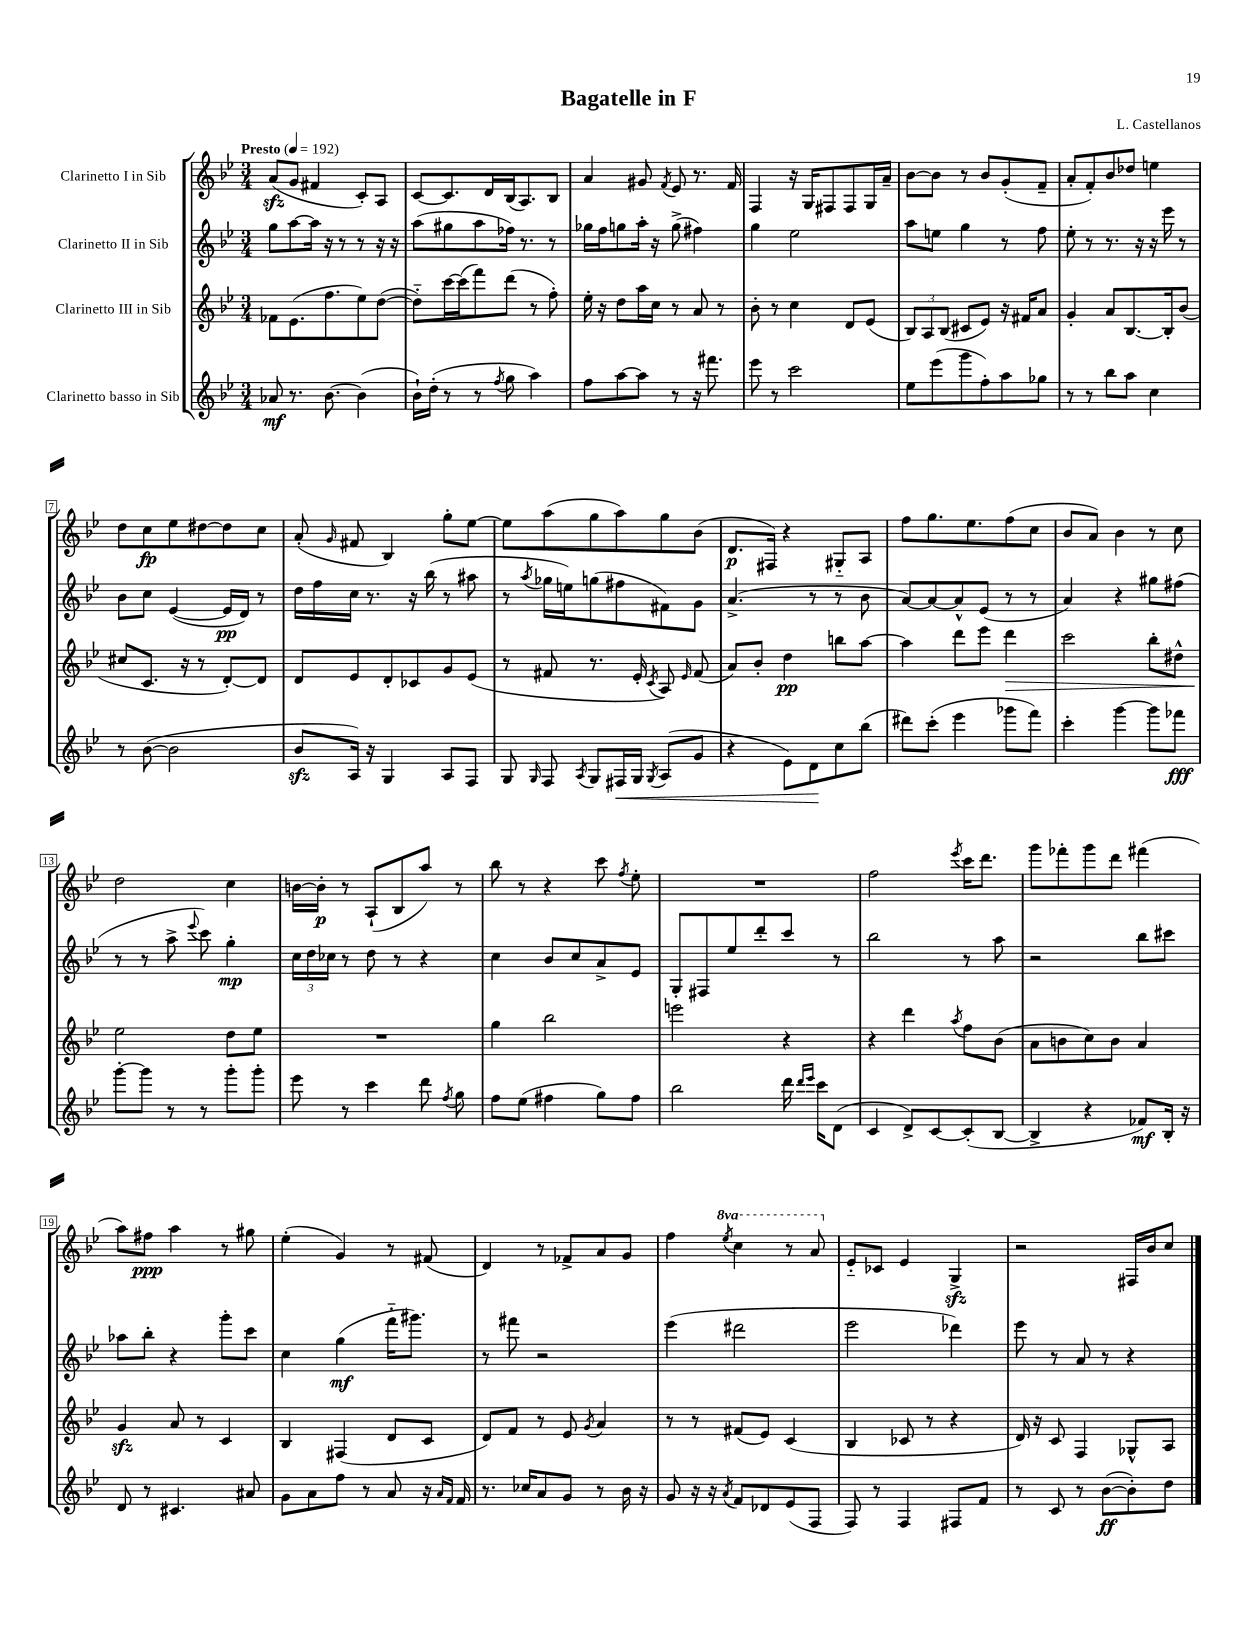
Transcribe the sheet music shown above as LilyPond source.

\header { title = "Bagatelle in F" composer = "L. Castellanos" }
<<
\new StaffGroup <<
\new Staff = "s0" \with { instrumentName = "Clarinetto I in Sib" } {
    \clef treble \key bes \major \numericTimeSignature \time 3/4 \set Staff.ottavationMarkups = #ottavation-simple-ordinals \tempo "Presto" 4 = 192
    \autoBeamOff a'8[\sfz( g'8] fis'4 c'8[-.) a8] |
    c'8[~ c'8. d'16 bes16( a8.) bes8] |
    a'4 gis'8 \acciaccatura { f'8 } ees'8 r8. f'16 |
    f4 r16 g16[ fis8 fis8 g16 a'16]-- |
    bes'8[~ bes'8] r8 bes'8[ g'8-.( f'8]-- |
    a'8[-. f'8-.) bes'8 des''8] e''4 |
    d''8[ c''8\fp ees''8 dis''8~ dis''8 c''8] |
    a'8-.( \grace { g'16 } fis'8 bes4) g''8[-. ees''8]~ |
    ees''8[ a''8( g''8 a''8) g''8 bes'8]( |
    d'8.[\p fis16]) r4 gis8[-_ a8] |
    f''8[ g''8. ees''8. f''8( c''8] |
    bes'8[ a'8]) bes'4 r8 c''8 |
    d''2 c''4 |
    b'16[~ b'16]-.\p r8 a8[-!( bes8 a''8]) r8 |
    bes''8 r8 r4 c'''8 \acciaccatura { f''8 } ees''8-. |
    R2. |
    f''2 \acciaccatura { ees'''8 } c'''16[ d'''8.] |
    g'''8[ fes'''8-. g'''8 d'''8] fis'''4( |
    a''8[) fis''8]\ppp a''4 r8 gis''8 |
    ees''4-.( g'4) r8 fis'8( |
    d'4) r8 fes'8[-> a'8 g'8] |
    f''4 \ottava #1 \acciaccatura { ees'''8 } c'''4 r8 a''8 \ottava #0 |
    ees'8[-_ ces'8] ees'4 g4->\sfz |
    r2 fis16[ bes'16 c''8] \bar "|." |
}
\new Staff = "s1" \with { instrumentName = "Clarinetto II in Sib" } {
    \clef treble \key bes \major \numericTimeSignature \time 3/4
    \autoBeamOff g''8[ a''8~ a''16] r16 r8 r8 r16 r16 |
    a''8[( gis''8 a''8 fes''16]) r8. r8 |
    ges''16[ f''16 g''8 a''16]-. r16 g''8->( fis''4) |
    g''4 ees''2 |
    a''8[ e''8] g''4 r8 f''8 |
    ees''8-. r8 r8. r16 r16 ees'''16 r8 |
    bes'8[ c''8] ees'4~( ees'16[\pp d'16]) r8 |
    d''16[ f''16 c''16] r8. r16 bes''16( r8 ais''8 |
    r8 \acciaccatura { a''8 } ges''16[ e''16) g''8( fis''8 fis'8) g'8] |
    a'4.->( r8 r8 bes'8 |
    a'8[~) a'8~ a'8-^ ees'8]( r8 r8 |
    a'4) r4 gis''8[ fis''8]( |
    r8 r8 a''8-> \appoggiatura { ees'''8 } c'''8) g''4-.\mp |
    \tuplet 3/2 { c''16[ d''16 ces''16] } r8 d''8 r8 r4 |
    c''4 bes'8[ c''8 a'8-> ees'8] |
    g8[-. fis8 ees''8 d'''8-. c'''8] r8 |
    bes''2 r8 a''8 |
    r2 bes''8[ cis'''8] |
    aes''8[ bes''8]-. r4 g'''8[-. c'''8] |
    c''4 g''4\mf( f'''16[-_ gis'''8.]) |
    r8 fis'''8 r2 |
    ees'''4( dis'''2 |
    ees'''2 des'''4) |
    ees'''8 r8 a'8 r8 r4 \bar "|." |
}
\new Staff = "s2" \with { instrumentName = "Clarinetto III in Sib" } {
    \clef treble \key bes \major \numericTimeSignature \time 3/4
    \autoBeamOff fes'8[ ees'8.( f''8. ees''8) d''8]~( |
    d''8[-_) c'''16~ c'''16( f'''8) d'''8]( r8 f''8-.) |
    ees''16-. r16 d''8[ a''16 c''16] r8 a'8 r8 |
    bes'8-. r8 c''4 d'8[ ees'8]( |
    \tuplet 3/2 { bes8[) a8 bes8]( } cis'8[ ees'8]) r16 fis'16[ a'8] |
    g'4-. a'8[ bes8.~ bes16-. bes'8]( |
    cis''8[ c'8.] r16 r8 d'8[~-.) d'8] |
    d'8[ ees'8 d'8-. ces'8 g'8 ees'8]( |
    r8 fis'8 r8. ees'16-. \acciaccatura { c'8 } a8) \grace { ees'16 } fis'8( |
    a'8[) bes'8]-. d''4\pp b''8[ a''8]~ |
    a''4 d'''8[ ees'''8] d'''4\> |
    c'''2 bes''8[-. dis''8]-^ |
    ees''2\! d''8[ ees''8] |
    R2. |
    g''4 bes''2 |
    e'''2 r4 |
    r4 d'''4 \acciaccatura { a''8 } f''8[ bes'8]( |
    a'8[ b'8 c''8) b'8] a'4 |
    g'4\sfz a'8 r8 c'4 |
    bes4 fis4( d'8[ c'8] |
    d'8[) f'8] r8 ees'8 \acciaccatura { g'8 } a'4 |
    r8 r8 fis'8[( ees'8]) c'4( |
    bes4 ces'8 r8 r4 |
    d'16) r16 c'8 f4 ges8[-^ a8] \bar "|." |
}
\new Staff = "s3" \with { instrumentName = "Clarinetto basso in Sib" } {
    \clef treble \key bes \major \numericTimeSignature \time 3/4
    \autoBeamOff aes'8\mf r8. bes'8.~ bes'4( |
    bes'16[-!) d''16]-.( r8 r8 \acciaccatura { f''8 } g''8 a''4) |
    f''8[ a''8~ a''8] r8 r16 fis'''8. |
    ees'''8 r8 c'''2 |
    ees''8[ ees'''8( g'''8 f''8-.) a''8 ges''8] |
    r8 r8 bes''8[ a''8] c''4 |
    r8 bes'8~( bes'2 |
    bes'8[\sfz a16]) r16 g4 a8[ f8] |
    g8 \grace { g16 } f8 \acciaccatura { a8 } g8[ fis16\< g16] \acciaccatura { g8 } a8[( g'8] |
    r4 ees'8[) d'8\! c''8 bes''8]( |
    dis'''8[) c'''8]-.( ees'''4 ges'''8[ f'''8]) |
    c'''4-. g'''4~ g'''8[ fes'''8]\fff |
    g'''8[~-. g'''8] r8 r8 g'''8[-. g'''8]-. |
    ees'''8 r8 c'''4 d'''8 \acciaccatura { f''8 } g''8 |
    f''8[ ees''8]( fis''4 g''8[) fis''8] |
    bes''2 d'''16 \grace { d'''16[ ees'''16] } c'''16[ d'8]( |
    c'4 d'8[->) c'8~ c'8-.( bes8]~ |
    bes4-> r4 fes'8[\mf) bes16]-. r16 |
    d'8 r8 cis'4. ais'8 |
    g'8[ a'8 f''8] r8 a'8 r16 \grace { a'16[ f'16] } f'16 |
    r8. ces''16[ a'8 g'8] r8 bes'16 r16 |
    g'8 r16 r16 \acciaccatura { a'8 } f'8[ des'8 ees'8( f8] |
    f8) r8 f4 fis8[ f'8] |
    r8 c'8 r8 bes'8[~\ff( bes'8-.) d''8] \bar "|." |
}
>>
>>
\layout { \context { \Score \override BarNumber.stencil = #(make-stencil-boxer 0.1 0.3 ly:text-interface::print) } }
